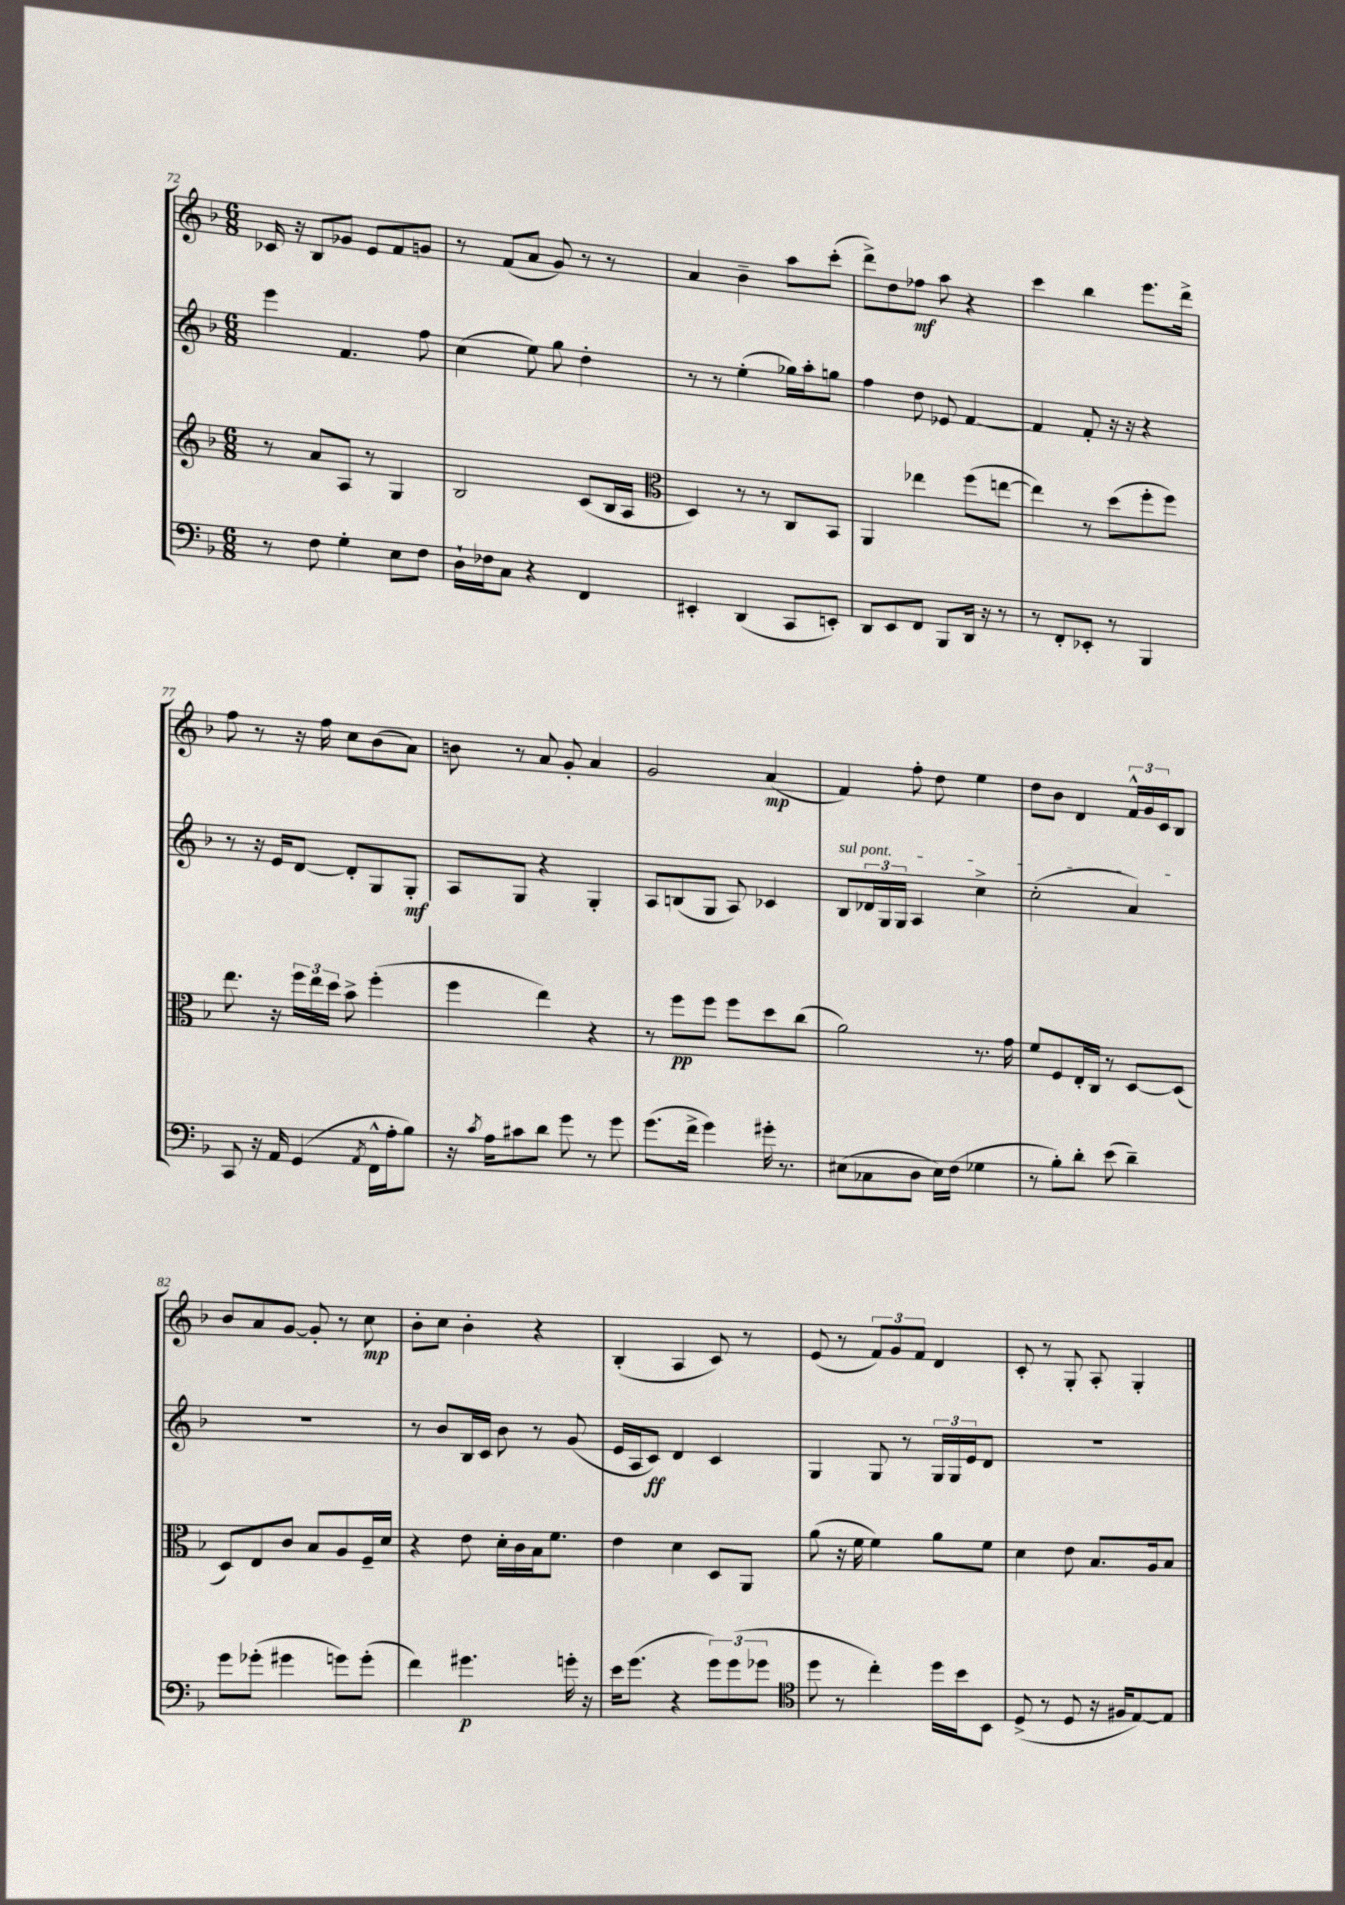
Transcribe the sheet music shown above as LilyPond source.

<<
\new StaffGroup <<
\new Staff = "s0" {
    \clef treble \key f \major \numericTimeSignature \time 6/8
    ces'16 r16 bes8 ges'8 e'8 f'8 g'8 |
    r8 f'8( a'8 g'8) r8 r8 |
    a'4 bes'4-- a''8 c'''8-.( |
    d'''8->) d''8 fes''8\mf a''8 r4 |
    c'''4 bes''4 e'''8. d'''16-> |
    f''8 r8 r16 f''16 c''8 bes'8( a'8) |
    b'8 r8 a'8 g'8-. a'4 |
    g'2 a'4\mp( |
    f'4) f''8-. d''8 e''4 |
    d''8 bes'8 d'4 \tuplet 3/2 { f'16-^ g'16 c'16 } bes8 |
    bes'8 a'8 g'8~ g'8-. r8 c''8\mp |
    bes'8-. c''8 bes'4-. r4 |
    bes4-.( a4 c'8) r8 |
    e'8( r8 \tuplet 3/2 { f'8) g'8 f'8 } d'4 |
    c'8-. r8 g8-. a8-. g4-. \bar "|." |
}
\new Staff = "s1" {
    \clef treble \key f \major \numericTimeSignature \time 6/8
    e'''4 f'4. f''8 |
    c''4( e''8) g''8 d''4-. |
    r8 r8 e''4-.( ges''16) a''16-. g''8 |
    f''4 d''8 ees'8 f'4~ |
    f'4 f'8-. r16 r16 r4 |
    r8 r16 e'16 d'8~ d'8-. g8 g8-.\mf |
    a8 g8 r4 g4-. |
    a8 b8( g8 a8) ces'4 |
    \once \override TextSpanner.bound-details.left.text = \markup { \italic "sul pont." } bes8\startTextSpan \tuplet 3/2 { des'16 g16 g16 } a4 c''4-> |
    c''2-.( a'4\stopTextSpan) |
    R2. |
    r8 bes'8 bes16 c'16 bes'8 r8 g'8( |
    e'16 a16 c'8\ff) d'4 c'4 |
    g4 g8 r8 \tuplet 3/2 { g16 g16 e'16 } d'8 |
    R2. \bar "|." |
}
\new Staff = "s2" {
    \clef treble \key f \major \numericTimeSignature \time 6/8
    r8 a'8 a8 r8 g4 |
    bes2 c'8( bes16 a16 |
    \clef alto d4) r8 r8 c8 bes,8 |
    a,4 ees''4 f''8( e''8~ |
    e''4) r8 d''8( f''8-. f''8) |
    e''8. r16 \tuplet 3/2 { f''16 e''16 d''16 } bes'8-> f''4-.( |
    f''4 e''4) r4 |
    r8 f''8\pp f''8 f''8 d''8 c''8( |
    a'2) r8. g'16 |
    f'8 f8 e16-. c16 r8 d8~ d8( |
    d8) e8 c'8 bes8 a8 f16-- d'16 |
    r4 e'8 d'16-. c'16 bes16 f'8. |
    e'4 d'4 d8 a,8 |
    a'8( r16 f'16 f'4) a'8 f'8 |
    d'4 e'8 bes8. a16 bes8 \bar "|." |
}
\new Staff = "s3" {
    \clef bass \key f \major \numericTimeSignature \time 6/8
    r8 f8 g4-. e8 f8 |
    d16-! fes16 c8 r4 f,4 |
    eis,4-. d,4( c,8 e,8-.) |
    d,8 e,8 f,8 bes,,8 d,16 r16 r8 |
    r8 f,8-. ees,8-. r8 bes,,4 |
    c,8 r16 a,16 g,4( \acciaccatura { a,8 } f,16-^ a16-. bes8) |
    r16 \acciaccatura { c'8 } a16 cis'8 d'8 g'8 r8 g'8 |
    g'8.( f'16-> g'4) gis'16-. r8. |
    eis8( ces8 d8 eis16) f16( ges4 |
    r8 bes8-.) d'8-. e'8( d'4--) |
    g'8 ges'8-.( gis'4 g'8) g'8-.( |
    f'4) gis'4.\p g'16-. r16 |
    e'16 g'8.( r4 \tuplet 3/2 { g'8) g'8( ges'8 } |
    \clef tenor d''8 r8 c''4-.) d''16 bes'16 bes,8 |
    d8->( r8 d8 r16 fis16 e8~) e8 \bar "|." |
}
>>
>>
\layout { \context { \Score currentBarNumber = #72 } }
